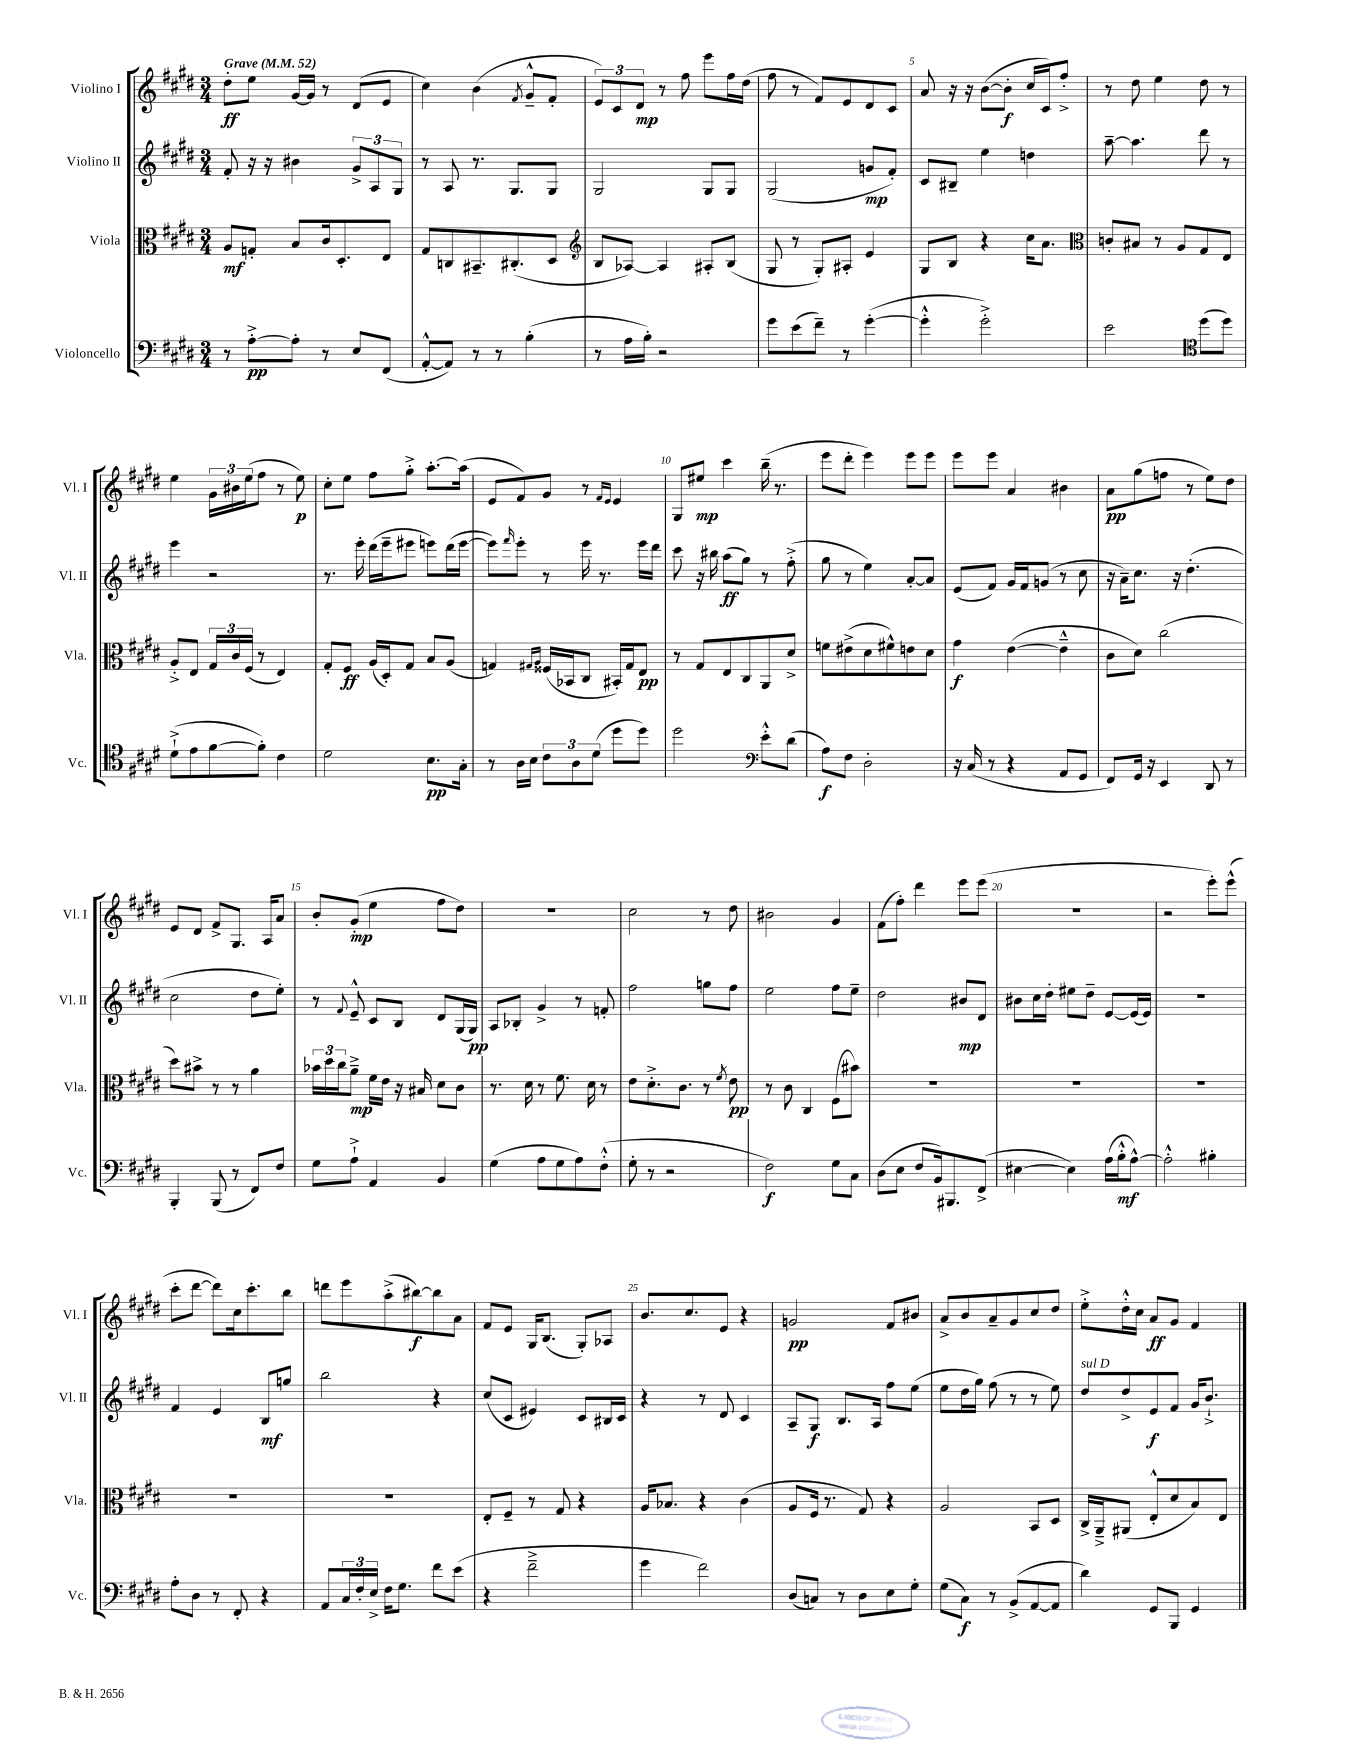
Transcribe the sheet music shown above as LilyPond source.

<<
\new StaffGroup <<
\new Staff = "s0" \with { instrumentName = "Violino I" shortInstrumentName = "Vl. I" } {
    \clef treble \key e \major \numericTimeSignature \time 3/4 \tempo "Grave" 4 = 52
    dis''8-.\ff e''8 gis'16~ gis'16 r8 dis'8( e'8 |
    cis''4) b'4( \acciaccatura { fis'8 } gis'8---^ fis'8-. |
    \tuplet 3/2 { e'8) cis'8 dis'8\mp } r8 fis''8 e'''8 fis''16 dis''16( |
    fis''8 r8 fis'8) e'8 dis'8 cis'8 |
    a'8 r16 r16 b'8~( b'8-.\f cis''16 cis'16) fis''8-.-> |
    r8 dis''8 e''4 dis''8 r8 |
    e''4 \tuplet 3/2 { gis'16 bis'16 e''16( } fis''8 r8 e''8\p) |
    cis''8-. e''8 fis''8 gis''8-.-> a''8.~-. a''16( |
    e'8 fis'8) gis'8 r8 \grace { fis'16 e'16 } e'4 |
    gis8 eis''8\mp cis'''4 b''16--( r8. |
    e'''8 dis'''8-. e'''4) e'''8 e'''8 |
    e'''8 e'''8 a'4 bis'4 |
    a'8\pp gis''8( f''8 r8 e''8) dis''8 |
    e'8 dis'8 fis'8-> gis8. a16 a'8 |
    b'8-. gis'8-.\mp( e''4 fis''8 dis''8) |
    R2. |
    cis''2 r8 dis''8 |
    bis'2 gis'4 |
    fis'8( fis''8-.) dis'''4 e'''8 e'''8( |
    R2. |
    r2 e'''8-.) e'''8-^( |
    cis'''8-. dis'''8~ dis'''8) cis''16 cis'''8.-. b''8 |
    d'''8 e'''8 a''8-.->( bis''8~\f) bis''8 a'8 |
    fis'8 e'8 gis16 b8.( gis8-.) aes8 |
    b'8. cis''8. e'8 r4 |
    g'2\pp fis'8 bis'8 |
    a'8-> b'8 a'8-- gis'8 cis''8 dis''8 |
    e''8-.-> dis''16-.-^ cis''16 a'8\ff gis'8 fis'4 \bar "|." |
}
\new Staff = "s1" \with { instrumentName = "Violino II" shortInstrumentName = "Vl. II" } {
    \clef treble \key e \major \numericTimeSignature \time 3/4
    fis'8-. r16 r16 bis'4 \tuplet 3/2 { gis'8-> a8 gis8 } |
    r8 a8 r8. gis8. gis8 |
    gis2 gis8 gis8 |
    gis2( g'8\mp fis'8-.) |
    cis'8 bis8-- e''4 d''4 |
    a''8~-- a''4. dis'''8 r8 |
    e'''4 r2 |
    r8. e'''16-. dis'''16( e'''16-- eis'''8 e'''8) dis'''16( e'''16~ |
    e'''8) \grace { fis'''16 } e'''8-. r8 e'''16 r8. e'''16 dis'''16 |
    cis'''8 r16 bis''16 a''8\ff( gis''8) r8 fis''8-.->( |
    gis''8 r8 e''4) a'8~-. a'8 |
    e'8( fis'8) gis'16 fis'16 g'8( r8 cis''8 |
    r16 a'16--) cis''8. r16 dis''4.-.( |
    cis''2 dis''8 e''8-.) |
    r8 \appoggiatura { fis'8 } e'8---^ cis'8 b8 dis'8 gis16( gis16\pp) |
    a8 bes8-. gis'4-> r8 f'8-. |
    fis''2 g''8 fis''8 |
    e''2 fis''8 e''8-- |
    dis''2 bis'8\mp dis'8 |
    bis'8 cis''16 dis''16-. eis''8 dis''8-- e'8~ e'16( e'16) |
    R2. |
    fis'4 e'4 b8\mf g''8 |
    b''2 r4 |
    cis''8( cis'8 eis'4) cis'8 bis16 cis'16 |
    r4 r8 dis'8 cis'4 |
    a8-- gis8\f b8. a16 fis''8 e''8( |
    e''8 dis''16 gis''16) fis''8( r8 r8 e''8) |
    dis''8^\markup { \italic "sul D" } dis''8-> e'8\f fis'8 gis'16 b'8.-!-> \bar "|." |
}
\new Staff = "s2" \with { instrumentName = "Viola" shortInstrumentName = "Vla." } {
    \clef alto \key e \major \numericTimeSignature \time 3/4
    a8\mf g8-. b8 cis'16 dis8.-. e8 |
    gis8 c8 bis,8.-- cis8.-.( dis8 |
    \clef treble b8 aes8~) aes4 ais8-. b8( |
    gis8 r8 gis8-.) ais8-. e'4 |
    gis8 b8 r4 cis''16 a'8. |
    \clef alto c'8-. bis8 r8 a8 gis8 e8 |
    a8-.-> e8 \tuplet 3/2 { gis16 cis'16 fis16( } r8 e4) |
    gis8-. fis8\ff a16( dis16-.) gis8 b8 a8( |
    g4) \grace { gis16 a16 } fisis16( bes,16 cis8 bis,16-.) gis16 e8\pp |
    r8 gis8 e8 cis8 a,8 dis'8-> |
    f'8 eis'8->( dis'8 fis'8-^) e'8 dis'8 |
    gis'4\f e'4~( e'4---^ |
    cis'8 dis'8) cis''2( |
    dis''8) bis'8-> r8 r8 a'4 |
    \tuplet 3/2 { bes'16 dis''16 cis''16 } a'8--->\mp fis'16 e'16 r16 bis16 dis'8 cis'8 |
    r8. dis'16 r8 fis'8. dis'16 r8 |
    e'8 dis'8.-.-> cis'8. r8 \acciaccatura { fis'8 } e'8\pp |
    r8 cis'8 cis4 fis8( bis'8) |
    R2. |
    R2. |
    R2. |
    R2. |
    R2. |
    e8-. fis8-- r8 gis8 r4 |
    a16 bes8. r4 cis'4( |
    a8 fis16 r8. gis8) r4 |
    a2 b,8 dis8 |
    cis16-> a,16---> ais,8( e8-.-^ dis'8 b8) e8 \bar "|." |
}
\new Staff = "s3" \with { instrumentName = "Violoncello" shortInstrumentName = "Vc." } {
    \clef bass \key e \major \numericTimeSignature \time 3/4
    r8 a8~-.->\pp a8-. r8 e8 fis,8( |
    a,8~-.-^ a,8) r8 r8 b4-.( |
    r8 a16 b16-.) r2 |
    gis'8 e'8( fis'8--) r8 gis'4~-.( |
    gis'4-.-^ gis'2-.->) |
    e'2 \clef tenor dis''8( dis''8) |
    dis'8-!->( e'8 fis'8~ fis'8-.) cis'4 |
    dis'2 b8.\pp gis16-. |
    r8 a16 b16 \tuplet 3/2 { cis'8 a8 dis'8( } dis''8 dis''8) |
    dis''2 \clef bass e'8-.-^ dis'8( |
    a8\f) fis8 dis2-. |
    r16 cis16( r8 r4 a,8 gis,8 |
    fis,8) gis,16 r16 e,4 dis,8 r8 |
    b,,4-. b,,8( r8 fis,8) fis8 |
    gis8 a8-!-> a,4 b,4 |
    gis4( a8 gis8 a8) fis8-.-^( |
    gis8-. r8 r2 |
    fis2\f) gis8 cis8 |
    dis8( e8 fis8 b,16) bis,,8. fis,8->( |
    eis4~ eis4) a16( b16-.-^\mf a8~-^) |
    a2-.-^ bis4-. |
    a8-. dis8 r8 fis,8-. r4 |
    a,8 \tuplet 3/2 { cis16 fis16-. e16-> } fis16 gis8. fis'8 e'8( |
    r4 fis'2---> |
    gis'4 fis'2) |
    dis8( c8) r8 dis8 e8 gis8-. |
    gis8( cis8\f) r8 b,8->( a,8~ a,8 |
    dis'4) gis,8 b,,8 gis,4 \bar "|." |
}
>>
>>
\layout { \context { \Score \override BarNumber.break-visibility = ##(#f #t #t) barNumberVisibility = #(every-nth-bar-number-visible 5) } }
